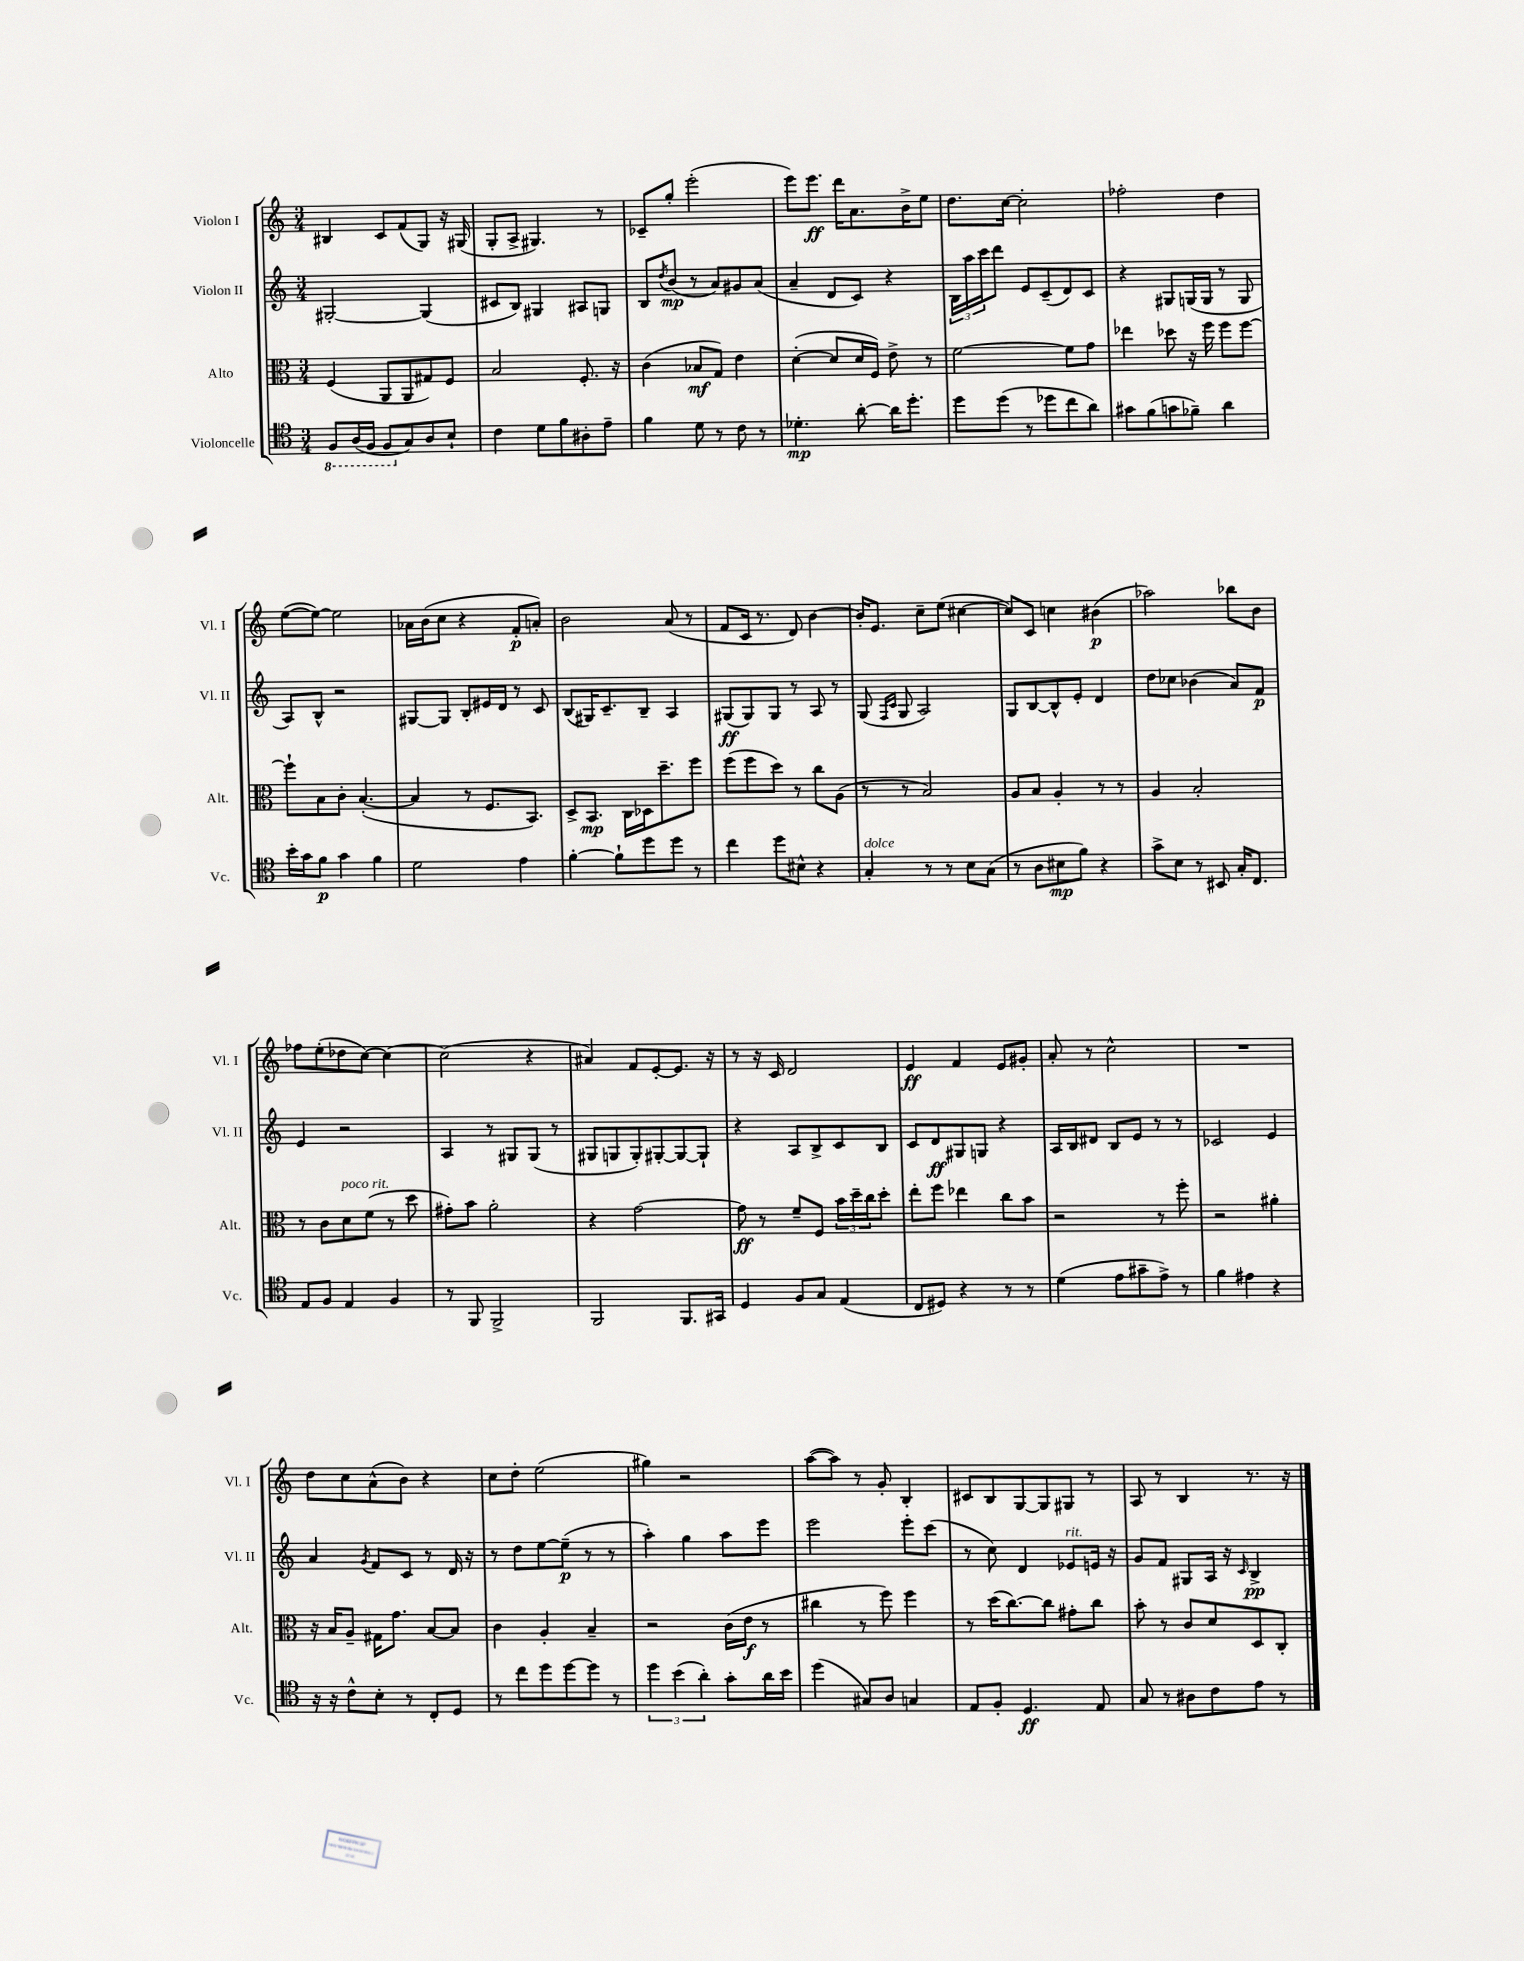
<<
\new StaffGroup <<
\new Staff = "s0" \with { instrumentName = "Violon I" shortInstrumentName = "Vl. I" } {
    \clef treble \key c \major \numericTimeSignature \time 3/4
    bis4 c'8 f'8( g8) r16 gis16( |
    g8-. a8-> gis4.) r8 |
    ces'8-- g''8-. e'''2-.( |
    e'''8) e'''8.\ff d'''16 a'8. b'16-> e''8 |
    d''8. c''16~ c''2-. |
    fes''2-. d''4 |
    e''8~( e''8~) e''2 |
    aes'16 b'16( c''8 r4 f'8-.\p a'8-.) |
    b'2 a'8( r8 |
    f'8 c'16 r8. d'8) b'4~ |
    b'16-. e'8. c''8-- e''8( cis''4~ |
    cis''8) c'8 c''4 bis'4\p( |
    aes''2) bes''8 b'8 |
    fes''8 e''8-.( des''8 c''8~) c''4~ |
    c''2( r4 |
    ais'4) f'8 e'8~-. e'8. r16 |
    r8 r16 c'16 d'2 |
    e'4\ff f'4 e'8 gis'8-. |
    a'8-. r8 c''2-^ |
    R2. |
    d''8 c''8 a'8-^( b'8) r4 |
    c''8 d''8-. e''2( |
    gis''4) r2 |
    a''8~( a''8) r8 g'8-. b4-. |
    cis'8 b8 g8~ g8 gis8 r8 |
    a8 r8 b4 r8. r16 \bar "|." |
}
\new Staff = "s1" \with { instrumentName = "Violon II" shortInstrumentName = "Vl. II" } {
    \clef treble \key c \major \numericTimeSignature \time 3/4
    gis2~-. gis4( |
    cis'8 b8) gis4 ais8 g8 |
    b8 \acciaccatura { d''8 } b'8\mp( r8 a'8) gis'8 a'8( |
    a'4-- d'8 c'8) r4 |
    \tuplet 3/2 { b16 a''16 c'''16 } d'''8 e'8 c'8--( d'8) c'8 |
    r4 gis8 g16( g16 r8 g8 |
    a8) b8-^ r2 |
    gis8~ gis8 b8-. eis'16 d'16 r8 c'8 |
    b8( gis16) c'8.-- b8-- a4 |
    gis8\ff( gis8) gis8 r8 a8 r8 |
    g8( \grace { f16 c'16 } g8 a2) |
    g8 b8~ b8-^ e'8-. d'4 |
    d''8 ces''8 bes'4( a'8) f'8\p |
    e'4 r2 |
    a4 r8 gis8 gis8( r8 |
    gis8 g8 g8-.) gis8~-. gis8~ gis8-! |
    r4 a8 b8-> c'8 b8 |
    c'8 d'8\ff gis8 g8 r4 |
    a16 b16 dis'8 b8 e'8 r8 r8 |
    ces'2 e'4 |
    a'4 \acciaccatura { g'8 } f'8 c'8 r8 d'16 r16 |
    r8 d''8 e''8~ e''8--\p( r8 r8 |
    a''4-.) g''4 a''8 e'''8 |
    e'''2 e'''8-. c'''8( |
    r8 c''8) d'4 ees'8^\markup { \italic "rit." } e'16 r16 |
    g'8 f'8 gis8 a16 r16 \grace { c'16 } b4->\pp \bar "|." |
}
\new Staff = "s2" \with { instrumentName = "Alto" shortInstrumentName = "Alt." } {
    \clef alto \key c \major \numericTimeSignature \time 3/4
    f4( a,8 a,8 gis8) f8 |
    b2 f8.-. r16 |
    c'4( bes8\mf g8) e'4 |
    d'4~-.( d'8 d'16 f16) e'8-> r8 |
    f'2~ f'8 g'8 |
    ees''4 des''8 r16 f''16 f''8 f''8~ |
    f''8-! b8 c'8-. b4.~-.( |
    b4 r8 f8. b,8.) |
    d8-> b,8.\mp c16 des16 d''8.-- f''8 |
    f''8( f''8 d''8) r8 c''8 a8( |
    r8 r8 b2) |
    a8 b8 a4-. r8 r8 |
    a4 b2-. |
    r8 c'8 d'8^\markup { \italic "poco rit." } f'8( r8 d''8 |
    gis'8-.) b'8 a'2-. |
    r4 g'2~ |
    g'8\ff r8 f'8-- f8 \tuplet 3/2 { b'16 d''16-- c''16 } d''8-. |
    e''8-. f''8 ees''4 c''8 b'8 |
    r2 r8 f''8-. |
    r2 ais'4-. |
    r16 b16 a8-- gis16 g'8. b8~ b8 |
    c'4 a4-. b4-- |
    r2 c'16( e'16\f r8 |
    cis''4 r8 f''8) f''4 |
    r8 d''16( c''8.~) c''8 gis'8-. c''8 |
    b'8-. r8 c'8 d'8 d8 c8-. \bar "|." |
}
\new Staff = "s3" \with { instrumentName = "Violoncelle" shortInstrumentName = "Vc." } {
    \clef tenor \key c \major \numericTimeSignature \time 3/4
    \ottava #-1 f,8 a,16( f,16 f,8 \ottava #0 g8) a8 b8-! |
    c'4 d'8 f'8 ais8-. e'8-- |
    f'4 d'8 r8 c'8 r8 |
    des'4.-.\mp a'8~-. a'16 d''8.-. |
    d''8 d''8( r8 des''8 c''8 a'8) |
    gis'8 f'8( g'8 fes'8--) a'4 |
    b'16-. g'16 f'8\p g'4 f'4 |
    d'2 e'4 |
    f'4~-. f'8-! d''8 d''8 r8 |
    c''4 d''8 bis8-^ r4 |
    g4-.^\markup { \italic "dolce" } r8 r8 b8 g8( |
    r8 a8 bis8\mp f'8) r4 |
    g'8-> b8 r8 bis,8 g16-. c8. |
    e8 f8 e4 f4 |
    r8 f,8 f,2-> |
    f,2 f,8. gis,16 |
    d4 f8 g8 e4( |
    c8 dis8) r4 r8 r8 |
    d'4( e'8 gis'8-- e'8->) r8 |
    f'4 eis'4 r4 |
    r16 r16 c'8-^ b8-. r8 c8-. d8 |
    r8 c''8 d''8 d''8~ d''8 r8 |
    \tuplet 3/2 { d''4 b'4( a'4-.) } g'8-. a'16 b'16 |
    d''4( gis8) a8 g4 |
    e8 f8-. d4.\ff e8 |
    g8 r8 ais8 c'8 e'8 r8 \bar "|." |
}
>>
>>
\layout { \context { \Score \remove "Bar_number_engraver" } }
